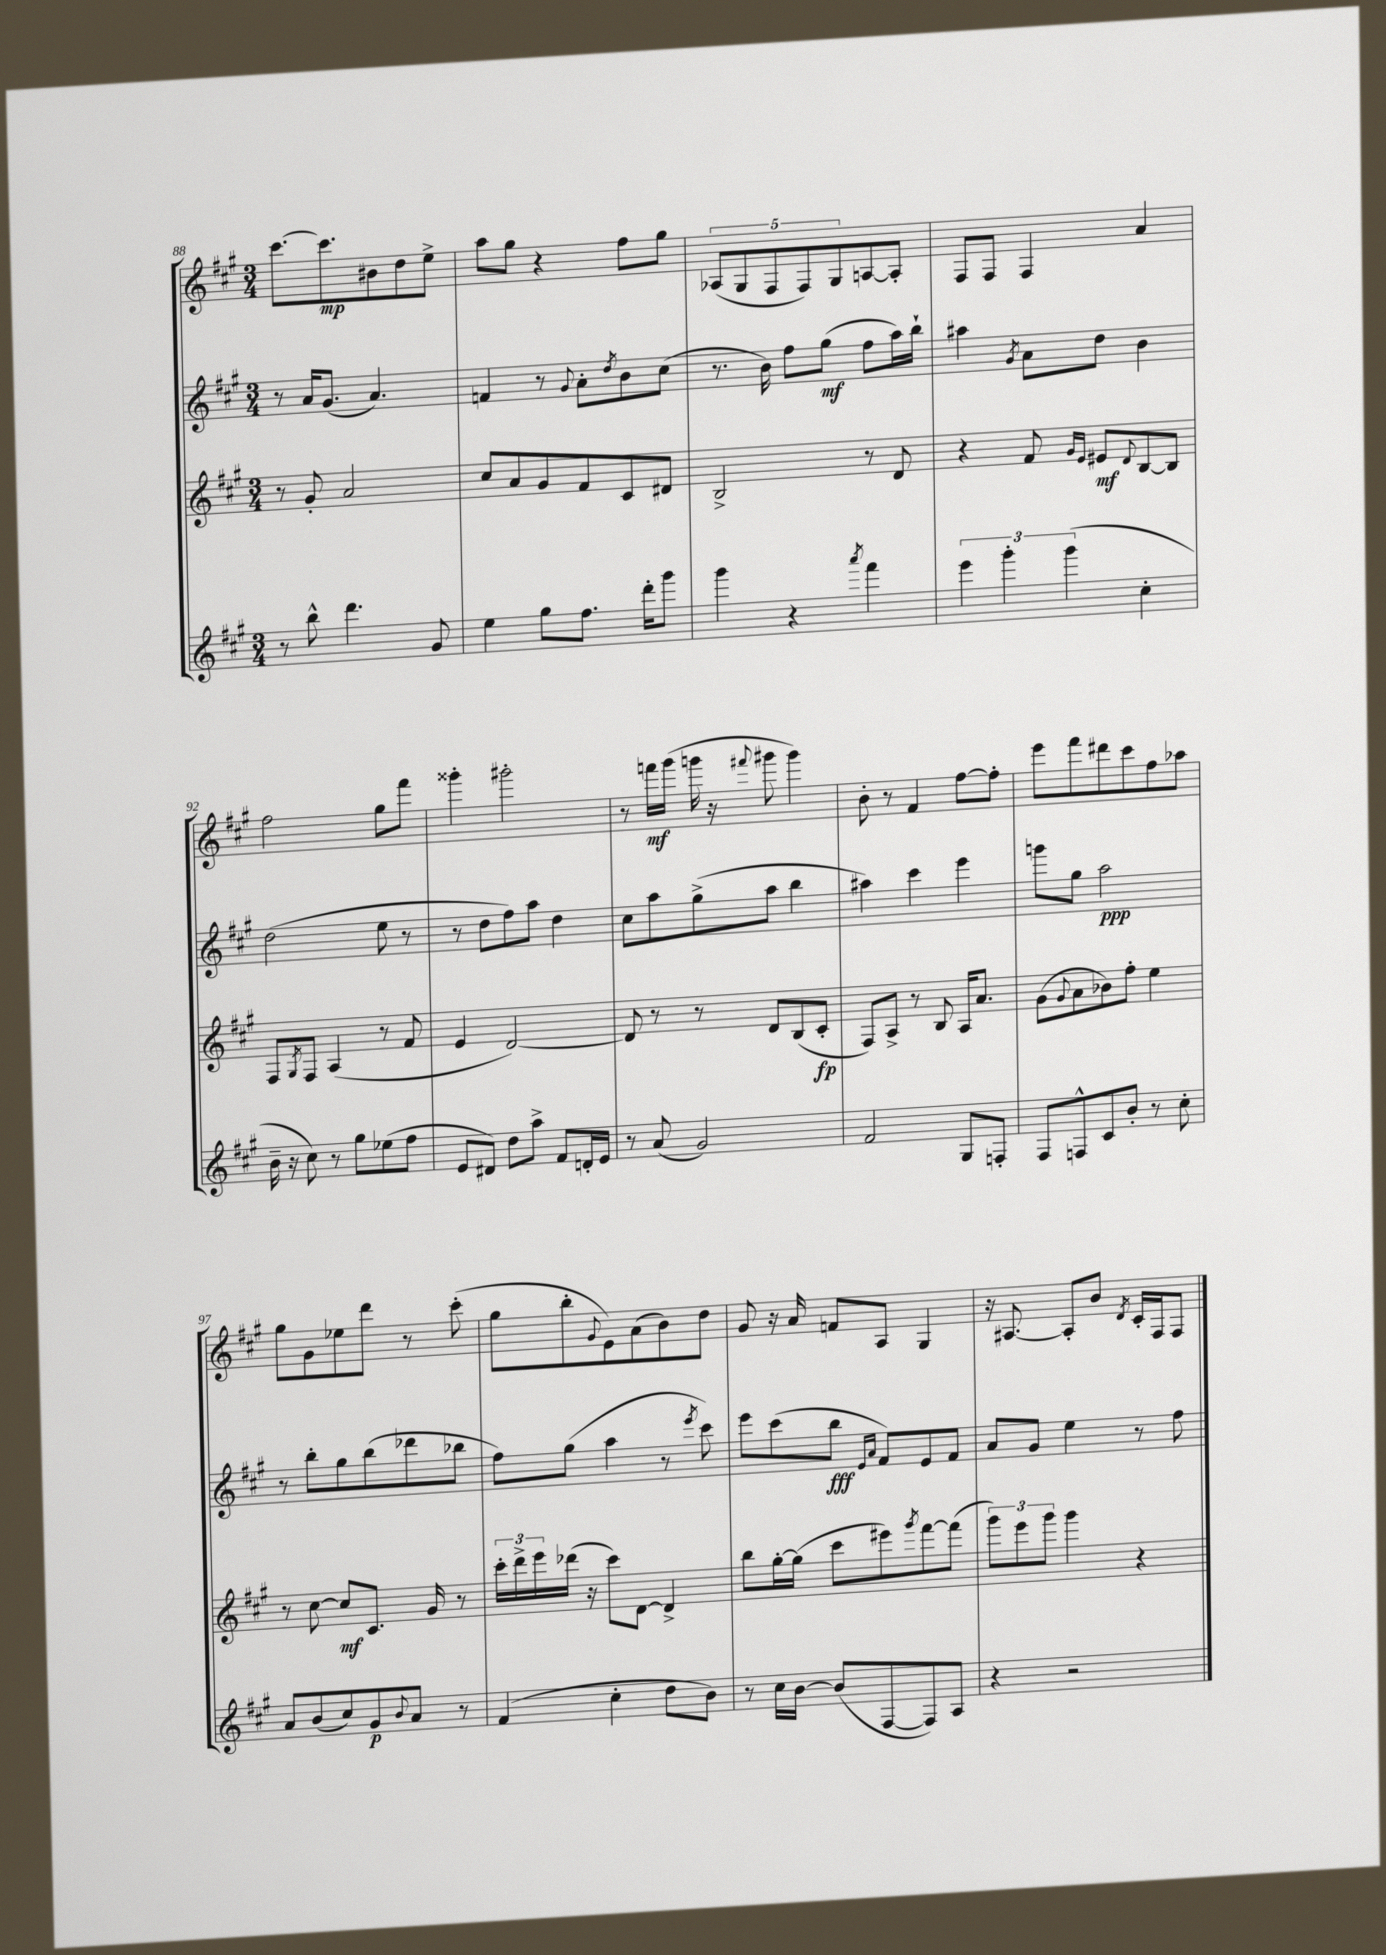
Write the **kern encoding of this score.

**kern	**kern	**kern	**kern
*staff4	*staff3	*staff2	*staff1
*clefG2	*clefG2	*clefG2	*clefG2
*k[f#c#g#]	*k[f#c#g#]	*k[f#c#g#]	*k[f#c#g#]
*M3/4	*M3/4	*M3/4	*M3/4
8r	8r	8r	[8.ccc#
8bb^^	8g#'	16a	.
.	.	(8.g#	8.ccc#]
4.ddd	2a	.	.
.	.	4.a)	8b#
.	.	.	8dd
8g#	.	.	8ee^
=	=	=	=
4ee	8cc#	4f	8aa
.	8a	.	8gg#
8gg#	8g#	8r	4r
.	.	8qqg#	.
8.ff#	8f#	8a'	.
.	.	8qdd	.
.	8c#	8b	8ff#
16ddd'	.	.	.
8ggg#	8d#	(8cc#	8gg#
=	=	=	=
4ggg#	2B^	8.r	(10A-
.	.	.	10G#
.	.	16b)	.
.	.	.	10F#
4r	.	8ff#	.
.	.	.	10F#)
.	.	(8gg#	.
.	.	.	10G#
8qaaa	.	.	.
4fff#	8r	8ff#	[8A
.	8d	16aa)	8A']
.	.	16bb`	.
=	=	=	=
6eee	4r	4aa#	8F#
.	.	.	8F#
6ggg#'	.	.	.
.	.	8qg#	.
.	8f#	8a	4F#
(6ggg#	.	.	.
.	16qqg#	.	.
.	16qqe	.	.
.	8e#	8dd	.
.	8qqd	.	.
4cc#'	[8B	4b	4a
.	8B]	.	.
=	=	=	=
16b~	8F#	(2dd	2ff#
16r	.	.	.
.	8qG#	.	.
8cc#)	8F#	.	.
8r	(4A	.	.
8gg#	.	.	.
(8ee-	8r	8ee	8gg#
8ff#	8f#	8r	8fff#
=	=	=	=
8e	4e	8r	4ggg##'
8d#)	.	8dd	.
8dd	[2d)	8ff#)	2ggg#'
8aa^	.	8aa	.
8f#	.	4dd	.
16d'	.	.	.
16e	.	.	.
=	=	=	=
8r	8d]	8cc#	8r
(8a	8r	8aa	16fff
.	.	.	(16ggg#
2g#)	8r	(8gg#^	16ggg
.	.	.	16r
.	.	.	8qqfff#
.	8d	8aa	8ggg#
.	(8B	4bb	4ggg#)
.	8c#'	.	.
=	=	=	=
2f#	8F#)	4aa#)	8b'
.	8A^	.	8r
.	8r	4ccc#	4f#
.	8B	.	.
8G#	16A	4eee	[8ff#
.	8.a	.	.
8F'	.	.	8ff#']
=	=	=	=
8F#	(8g#	8ggg	8eee
.	8qqg#	.	.
8F^^	8a	8gg#	8fff#
8c#	8b-)	2aa	8ddd#
8b'	8ff#'	.	8ccc#
8r	4ee	.	8ff#
8cc#'	.	.	8aa-
=	=	=	=
8a	8r	8r	8gg#
(8b	[8cc#	8bb'	8g#
8cc#)	8cc#]	8gg#	8ee-
8g#	8.c#	(8bb	8ddd
8qqb	.	.	.
8a	.	8ddd-	8r
.	16g#	.	.
8r	8r	8bb-	(8ccc#'
=	=	=	=
(4f#	24ccc#'	8ff#)	8gg#
.	24ddd^	.	.
.	24eee	.	.
.	(16ddd-	(8gg#	8bb'
.	16r	.	.
.	.	.	8qqg#
4cc#'	8ccc#)	4aa	8e)
.	[8d	.	(8a
8dd	4d^]	8r	8b)
.	.	8qeee	.
8b)	.	8ccc#)	8dd
=	=	=	=
8r	8bb	8eee	8g#
16cc#	[16gg#'	(8ccc#	16r
[16b	(16gg#]	.	16a
(8b]	8ccc#	8bb	8f
.	.	16qqe	.
.	.	16qqa	.
[8F#	8eee#)	8f#)	8A
.	8qggg#	.	.
8F#])	[8fff#	8e	4G#
8A	(8fff#]	8f#	.
=	=	=	=
4r	12ggg#)	8a	16r
.	.	.	[8.A#
.	12eee	.	.
.	.	8g#	.
.	12ggg#	.	.
2r	4ggg#	4ee	8A#']
.	.	.	8b
.	.	.	8qd
.	4r	8r	16c#'
.	.	.	16F#
.	.	8ff#	8F#
==	==	==	==
*-	*-	*-	*-
